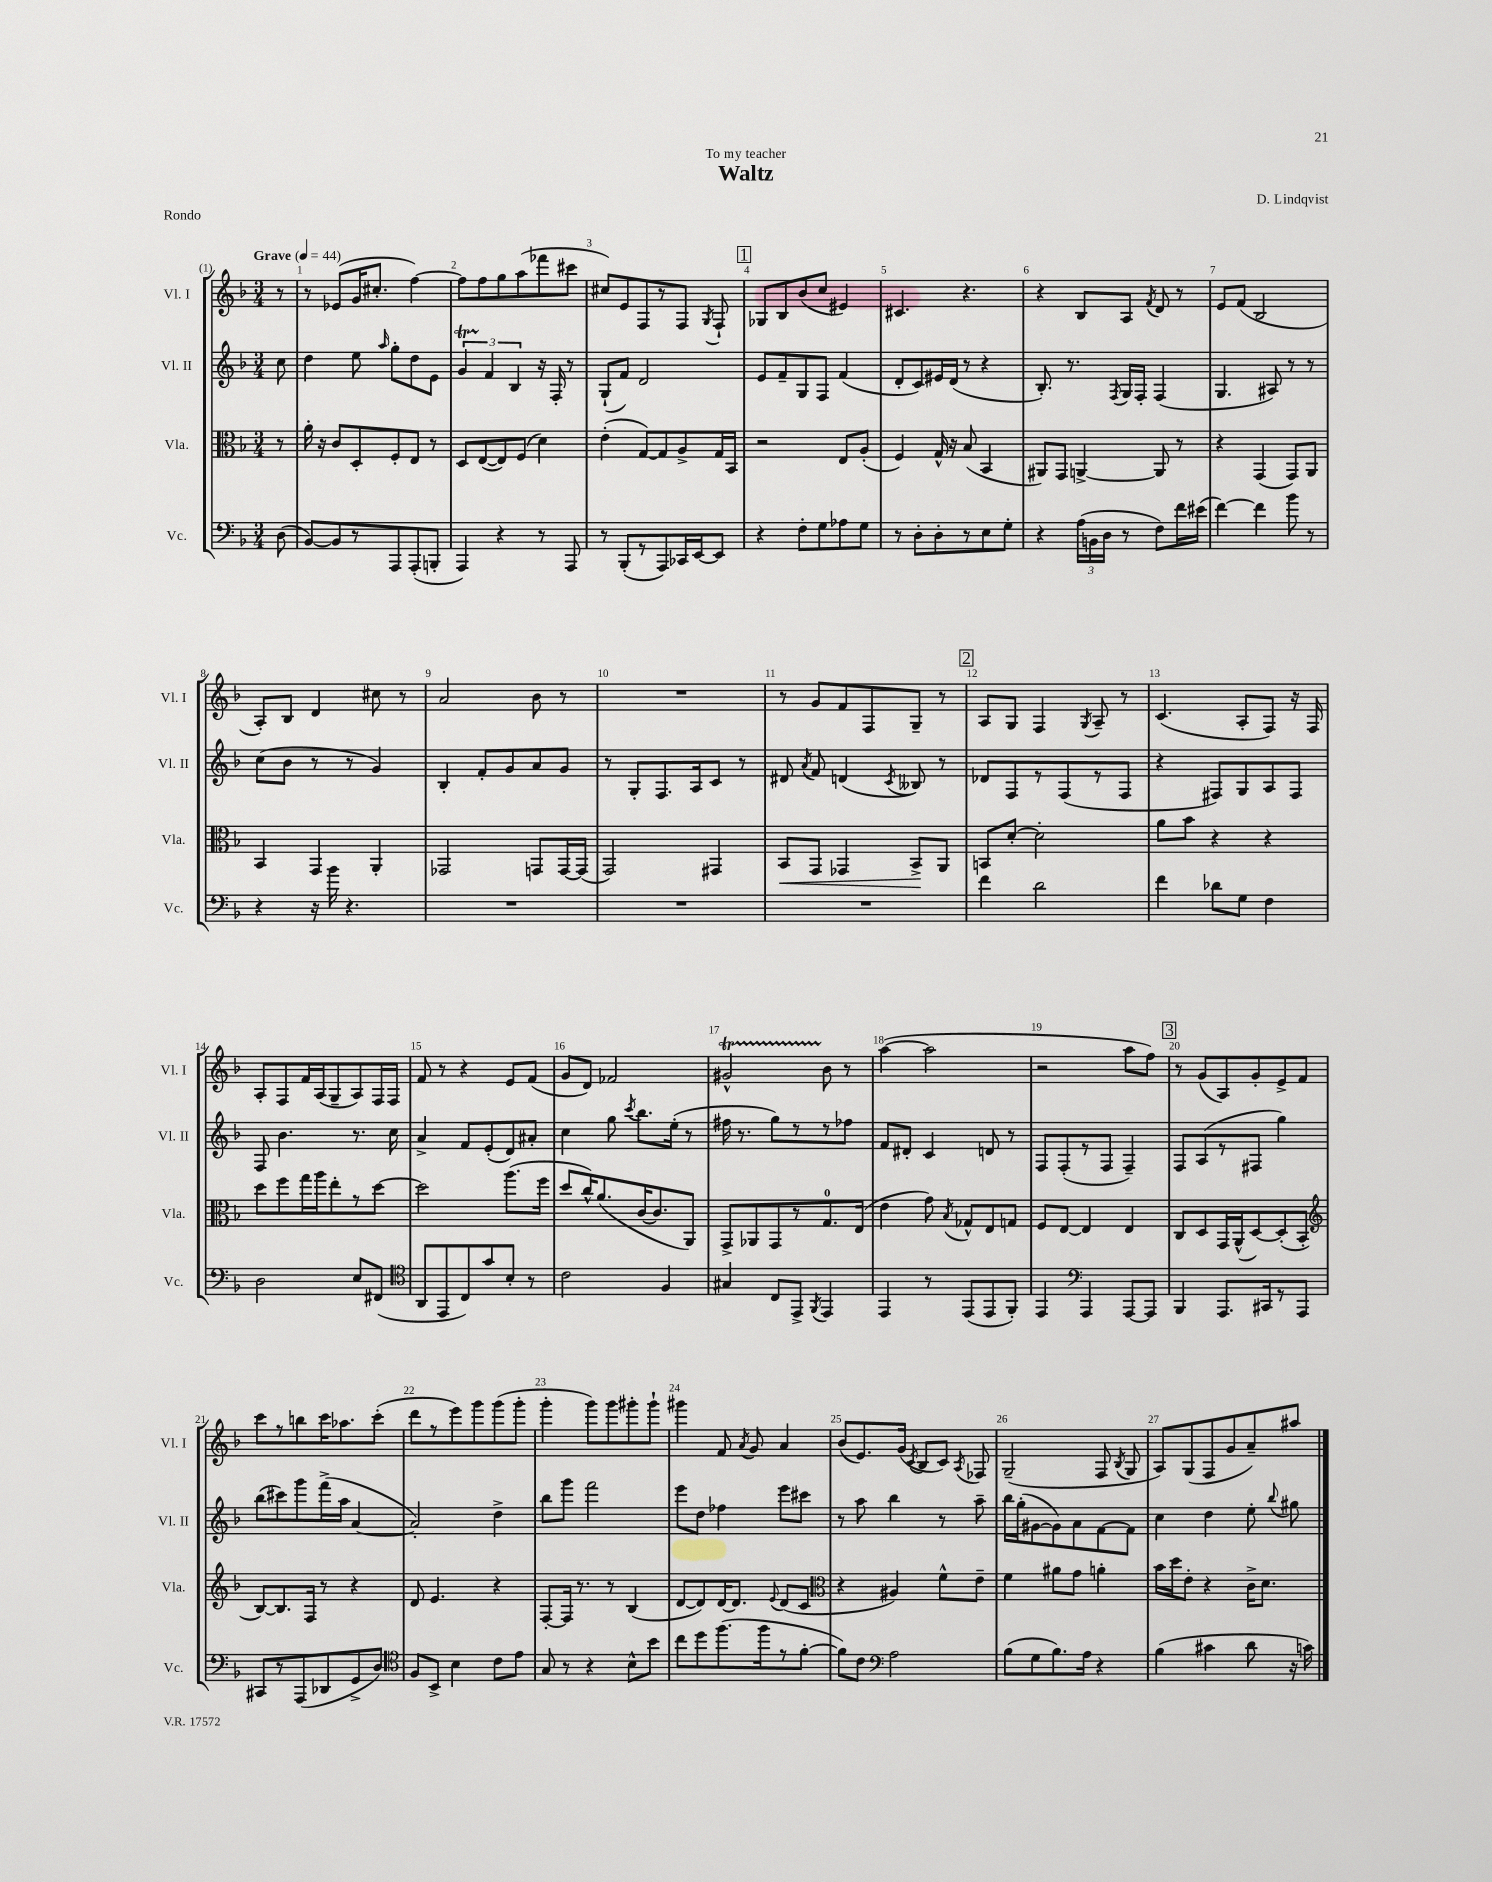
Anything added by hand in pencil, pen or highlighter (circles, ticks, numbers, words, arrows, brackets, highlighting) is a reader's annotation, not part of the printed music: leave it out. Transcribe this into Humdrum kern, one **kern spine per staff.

**kern	**kern	**dynam	**kern	**kern
*part4	*part3	*part3	*part2	*part1
*staff4	*staff3	*staff3	*staff2	*staff1
*I"Vc.	*I"Vla.	*	*I"Vl. II	*I"Vl. I
*I'Vc.	*I'Vla.	*	*I'Vl. II	*I'Vl. I
*clefF4	*clefC3	*	*clefG2	*clefG2
*k[b-]	*k[b-]	*	*k[b-]	*k[b-]
*M3/4	*M3/4	*	*M3/4	*M3/4
*MM44	*MM44	*	*MM44	*MM44
=	=	=	=	=
!	!	!	!	!LO:TX:a:B:t=Grave
(8D\	8r	.	8cc\	8r
=1	=1	=1	=1	=1
[8BB-/L)	16a'\	.	4dd\	8r
.	16r	.	.	.
8BB-/]	8c/L	.	.	(8e-X/L
8r	8D'/	.	8ee\	16g/K
.	.	.	.	8.cc#X'/J
.	.	.	16qqaa/	.
8AAA/	8F'/	.	8gg'\L	.
(8AAA'/	8E/J	.	8dd\	[4ff\)
8BBBn'/J	8r	.	8e\J	.
=2	=2	=2	=2	=2
4AAA/)	8D/L	.	6gT/	8ff\L]
.	([8E/	.	.	8ff\
.	.	.	6f/	.
4r	8E/])	.	.	8gg\
.	.	.	6B-/	.
.	(8F/J	.	.	(8aa\
8r	4d\)	.	16r	8fff-X\
.	.	.	16F'/	.
8AAA/	.	.	8r	8ccc#X\J
=3	=3	=3	=3	=3
8r	(4e'\	.	(8G`/L	8cc#X/L)
(8BBB-'/L	.	.	8f/J)	8e/
8r	[8G/L)	.	2d/	8F/
8AAA/)	8G/]	.	.	8r
16CC-X/L	8A^/	.	.	8F/J
[16EE/J	.	.	.	.
.	.	.	.	8qG/
8EE/J]	16G/L	.	.	8F`/
.	16BB-/JJ	.	.	.
!!LO:REH:place=s1:t=1
=4	=4	=4	=4	=4
4r	2r	.	8e/L	8G-X/L
.	.	.	8f~/	8B-/
8F'\L	.	.	8G/	(8b-/
8G\	.	.	8F/J	8cc/J
8A-X\	8E/L	.	(4f/	4e#X/)
8G\J	(8A'/J	.	.	.
=5	=5	=5	=5	=5
8r	4F/)	.	8d'/L	4.c#X/
8D'\L	.	.	8c/)	.
8D'\	16G^^/	.	16e#X/L	.
.	16r	.	(16d/JJ	.
8r	(8B-/	.	8r	4.r
8E\	4BB-/	.	4r	.
8G'\J	.	.	.	.
=6	=6	=6	=6	=6
4r	8AA#X/L)	.	8.B-'/)	4r
.	8GG/J	.	.	.
.	.	.	8.r	.
(24A\LL	[4AAn^/	.	.	8B-/L
24BBn\	.	.	.	.
24D\JJ	.	.	.	.
.	.	.	8qF/	.
8r	.	.	16G/LL	8A/J
.	.	.	16F'/JJ	.
.	.	.	.	8qf/
8F\L)	8AA/]	.	(4F/	8d/
16f\L	8r	.	.	8r
(16e#X\JJ	.	.	.	.
=7	=7	=7	=7	=7
[4f\)	4r	.	4.G/	8e/L
.	.	.	.	(8f/J
4f\]	(4GG/	.	.	2B-/
.	.	.	8A#X/)	.
8b-\	8GG/L)	.	8r	.
8r	8AA/J	.	8r	.
!!LO:LB:g=z
=8	=8	=8	=8	=8
4r	4BB-/	.	(8cc\L	8A'/L)
.	.	.	8b-\J	8B-/J
16r	4GG/	.	8r	4d/
16b-\	.	.	.	.
4.r	.	.	8r	.
.	4AA'/	.	4g/)	8cc#X\
.	.	.	.	8r
=9	=9	=9	=9	=9
2.r	2GG-X/	.	4B-'/	2a/
.	.	.	8f'/L	.
.	.	.	8g/	.
.	8GGn/L	.	8a/	8b-\
.	[16GG/L	.	8g/J	8r
.	(16GG/JJ]	.	.	.
=10	=10	=10	=10	=10
2.r	2GG/)	.	8r	2.r
.	.	.	8G'/L	.
.	.	.	8.F/	.
.	.	.	16A/k	.
.	4GG#X/	.	8c/J	.
.	.	.	8r	.
=11	=11	=11	=11	=11
!	!	!LO:HP:b	!	!
2.r	8BB-/L	<	8d#X/	8r
.	.	.	8qa/	.
.	8GG/J	.	8f/	8g/L
.	4GG-X/	.	(4dn/	8f/
.	.	.	.	8F/
.	.	.	8qc/	.
.	8BB-^/L	.	8B--X/)	8G~/J
.	8AA/J	[	8r	8r
!!LO:REH:place=s1:t=2
=12	=12	=12	=12	=12
4f\	8BBn/L	.	8d-X/L	8A/L
.	[8d'/J	.	8F/	8G/J
2d\	2d'\]	.	8r	4F/
.	.	.	(8F/	.
.	.	.	.	8qG/
.	.	.	8r	8A~/
.	.	.	8F/J	8r
=13	=13	=13	=13	=13
4f\	8a\L	.	4r	(4.c/
.	8b-\J	.	.	.
8d-X\L	4r	.	8F#X/L)	.
8G\J	.	.	8G/	8A'/L
4F\	4r	.	8A/	8F/J)
.	.	.	8F#/J	16r
.	.	.	.	16F/
!!LO:LB:g=z
=14	=14	=14	=14	=14
2D\	8dd\L	.	8F/	8A'/L
.	8ff\	.	4.b-\	8F/
.	16gg\L	.	.	16f/L
.	16aa\J	.	.	(16A/J
.	8ee'\	.	.	8G~/
8E/L	8r	.	8.r	8A/)
(8FF#X/J	[8dd\J	.	.	16F/L
.	.	.	16cc\	16F/JJ
=15	=15	=15	=15	=15
*clefC4	*	*	*	*
8AA/L	2dd\]	.	4a^/	8f/
8EE/	.	.	.	8r
8C/)	.	.	8f/L	4r
8g/	.	.	(8e'/	.
8B-'/J	(8.aa\L	.	8d/)	8e/L
8r	.	.	8a#X'/J	(8f/J
.	16ff\Jk	.	.	.
=16	=16	=16	=16	=16
2c\	8dd/L	.	4cc\	8g/L
.	16cc^^/K)	.	.	8d/J)
.	(8.a/	.	.	.
.	.	.	8gg\	2f-X/
.	.	.	8qccc/	.
.	[16c/K	.	8.bb-\L	.
.	8.c/]	.	.	.
4F/	.	.	.	.
.	.	.	(16ee'\Jk	.
.	8AA/J)	.	8r	.
=17	=17	=17	=17	=17
4G#X/	8GG^/L	.	16ff#X\	2g#Xt^^/
.	.	.	8.r	.
.	8AA-X/	.	.	.
8C/L	8GG/	.	8gg\L)	.
8EE^/J	8r	.	8r	.
8qFF/	.	.	.	.
4EE/	8.G/	.	8r	8b-\
.	.	.	8ff-X\J	8r
.	(16E/Jk	.	.	.
=18	=18	=18	=18	=18
4EE/	4e\	.	8f/L	([4aa\
.	.	.	8d#X'/J	.
8r	8g\)	.	4c/	2aa\]
.	8qB-/	.	.	.
(8EE/L	8G-X^^/L	.	.	.
8EE/	8E/	.	8dn/	.
8FF'/J)	8Gn/J	.	8r	.
=19	=19	=19	=19	=19
4EE/	8F/L	.	8F/L	2r
.	[8E/J	.	(8F'/	.
*clefF4	*	*	*	*
4AAA/	4E/]	.	8r	.
.	.	.	8F/J	.
[8AAA/L	4E/	.	4F~/)	8aa\L
8AAA/J]	.	.	.	8ff\J)
!!LO:REH:place=s1:t=3
=20	=20	=20	=20	=20
4BBB-/	8C/L	.	8F/L	8r
.	8D/	.	(8A/	(8g/L
8.AAA/L	16GG/L	.	8r	8A/)
.	(16AA^^/J	.	.	.
.	[8D/)	.	8F#X/J	8g'/
16CC#X/k	.	.	.	.
8r	(8D'/]	.	4gg\)	8e^/
8AAA/J	8BB-'/J	.	.	8f/J
!!LO:LB:g=z
=21	=21	=21	=21	=21
*	*clefG2	*	*	*
8CC#X/L	[8B-/L)	.	(8bb-\L	8ccc\L
8r	8.B-/]	.	8ccc#X\)	8r
(8AAA/	.	.	8ggg\	8bbn\
.	16F/Jk	.	.	.
8DD-X/	8r	.	(16fff^\L	16ccc\K
.	.	.	16aa\JJ	8.aa-X\
8GG^/	4r	.	[4a/	.
8D/J)	.	.	.	(8ccc'\J
=22	=22	=22	=22	=22
*clefC4	*	*	*	*
8F/L	8d/	.	2a'/])	8ddd\L
8BB-^/J	4.e/	.	.	8r
4B-\	.	.	.	8eee\)
.	.	.	.	8ggg\
8c\L	4r	.	4dd^\	(8ggg\
8e\J	.	.	.	8ggg'\J
=23	=23	=23	=23	=23
8G/	[8F'/L	.	8bb-\L	4ggg'\
8r	16F/Jk]	.	8ggg\J	.
.	8.r	.	.	.
4r	.	.	2fff\	8ggg\L)
.	8r	.	.	8ggg\
8B-^^\L	(4B-/	.	.	8ggg#X'\
8b-\J	.	.	.	8ggg#`\J
=24	=24	=24	=24	=24
8cc\L	[8d/L	.	8eee\L	4ggg#X\
8dd\	8d/])	.	8dd\J	.
(8.ff\	[16d/K	.	4ff-X\	8f/
.	8.d/J]	.	.	.
.	.	.	.	8qa/
.	.	.	.	8g/
16ff\k	.	.	.	.
.	8qqe/	.	.	.
8r	(8d/L	.	8eee\L	4a/
[8f'\J	8c/J	.	8ccc#X\J	.
=25	=25	=25	=25	=25
*	*clefC3	*	*	*
8f\L])	4r	.	8r	(8b-/L
8c\J	.	.	8aa\	8.e/)
*clefF4	*	*	*	*
2A\	4A#X/)	.	4bb-\	.
.	.	.	.	(16g/Jk
.	.	.	.	8qc/
.	.	.	.	8B-/L
.	8f^^\L	.	8r	8c/J)
.	.	.	.	8qA/
.	8e~\J	.	8aa~\	8F-X/
=26	=26	=26	=26	=26
(8B-\L	4f\	.	16bb-\LL	(2G~/
.	.	.	(16gg'\J	.
8G\	.	.	[8g#X\	.
8.B-\)	8a#X\L	.	8g#\])	.
.	8g\J	.	8a\	.
16A\Jk	.	.	.	.
4r	4an'\	.	[8f\	8F/
.	.	.	.	8qB-/
.	.	.	8f\J]	8G/
=27	=27	=27	=27	=27
(4B-\	16b-\LL	.	4cc\	8A/L)
.	16dd\J	.	.	.
.	8e'\J	.	.	(8G/
4c#X\	4r	.	4dd\	8F/
.	.	.	.	8g/
8d\	16c^\KL	.	8ee'\	8a~/)
.	8.d\J	.	.	.
.	.	.	8qqbb-/	.
16r	.	.	8gg#X\	8aa#X/J
16cn\)	.	.	.	.
==	==	==	==	==
*-	*-	*-	*-	*-
